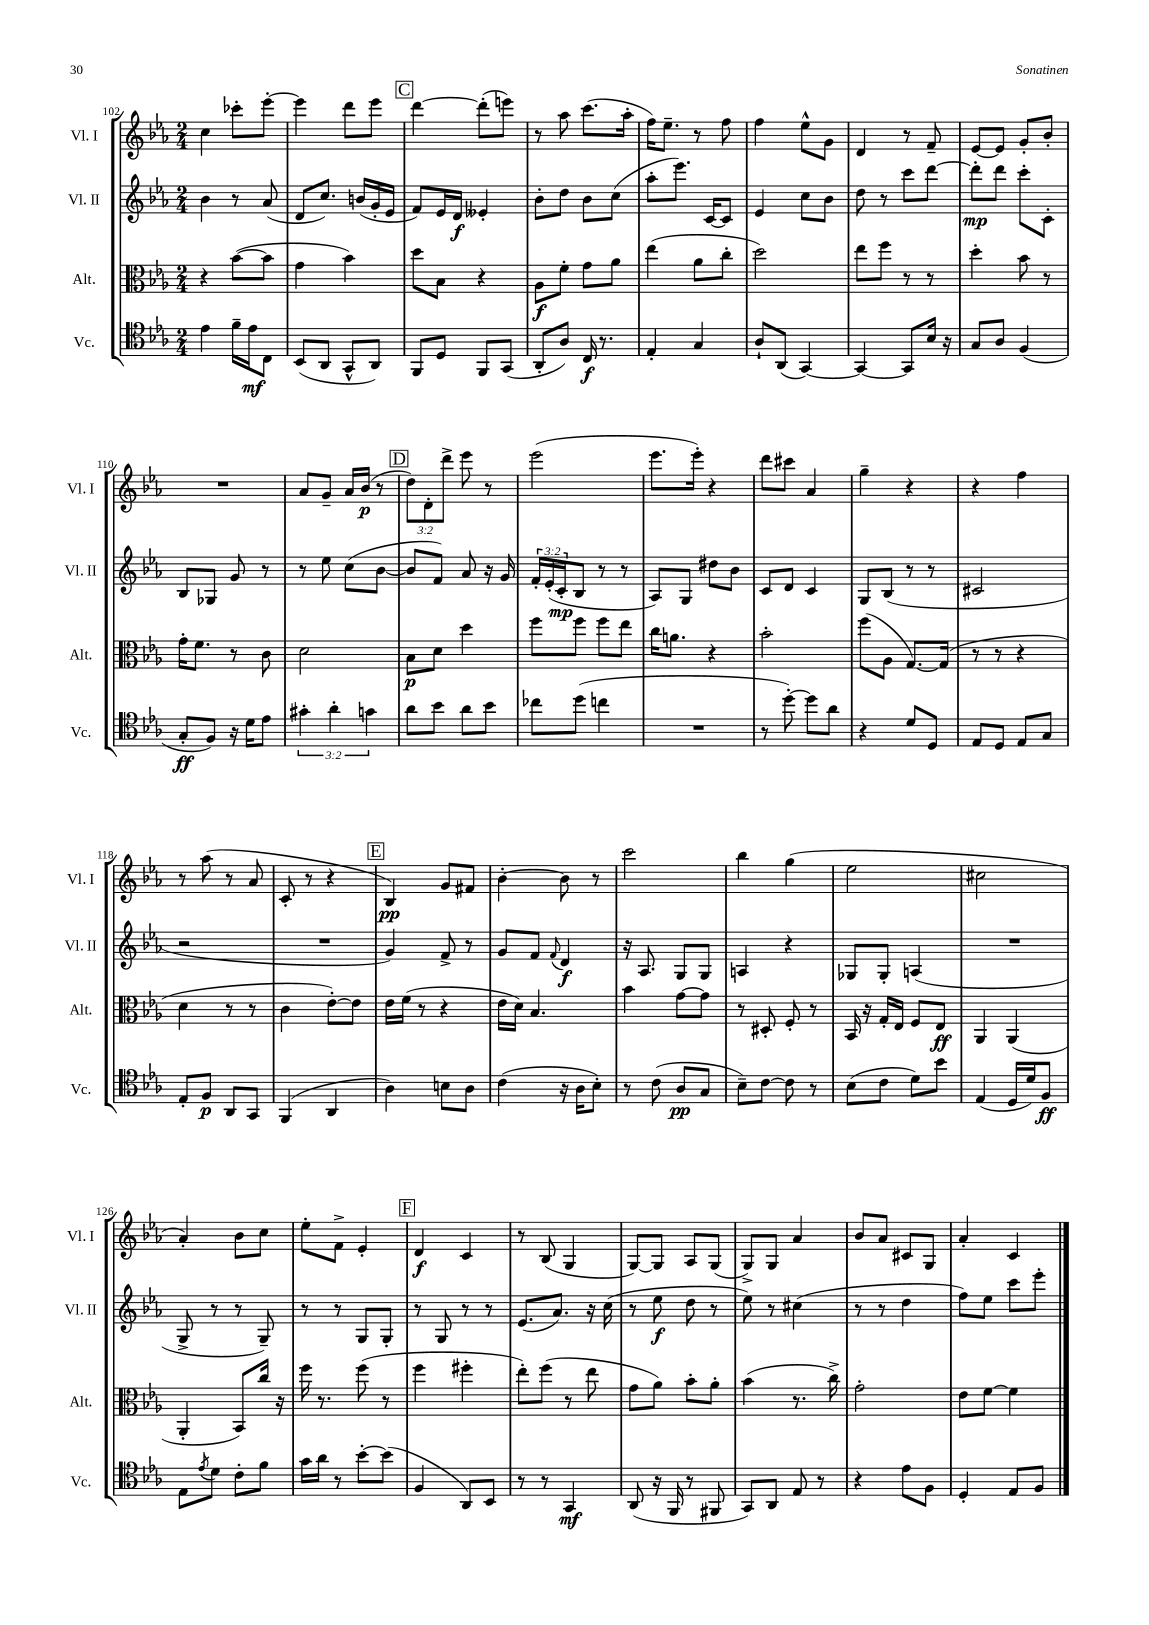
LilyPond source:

<<
\new StaffGroup <<
\new Staff = "s0" \with { instrumentName = "Vl. I" shortInstrumentName = "Vl. I" } {
    \clef treble \key ees \major \numericTimeSignature \time 2/4 \override Staff.TupletNumber.text = #tuplet-number::calc-fraction-text
    c''4 ces'''8-. ees'''8~-. |
    ees'''4 d'''8 ees'''8 |
    \mark \markup { \box "C" } d'''4~ d'''8-.( e'''8) |
    r8 aes''8 c'''8.( aes''16-. |
    f''16) ees''8.-- r8 f''8 |
    f''4 ees''8-^ g'8 |
    d'4 r8 f'8-- |
    ees'8~ ees'8 g'8-. bes'8-. |
    R2 |
    aes'8 g'8-- aes'16 bes'16\p( r8 |
    \mark \markup { \box "D" } \tuplet 3/2 { d''8) d'8-. d'''8-> } ees'''8 r8 |
    ees'''2( |
    ees'''8. ees'''16-.) r4 |
    d'''8 cis'''8 aes'4 |
    g''4-- r4 |
    r4 f''4 |
    r8 aes''8( r8 aes'8 |
    c'8-. r8 r4 |
    \mark \markup { \box "E" } bes4\pp) g'8 fis'8 |
    bes'4~-. bes'8 r8 |
    c'''2 |
    bes''4 g''4( |
    ees''2 |
    cis''2 |
    aes'4-.) bes'8 c''8 |
    ees''8-. f'8-> ees'4-. |
    \mark \markup { \box "F" } d'4\f c'4 |
    r8 bes8( g4 |
    g8~) g8 aes8 g8( |
    g8->) g8 aes'4 |
    bes'8 aes'8 cis'8 g8 |
    aes'4-. c'4 \bar "|." |
}
\new Staff = "s1" \with { instrumentName = "Vl. II" shortInstrumentName = "Vl. II" } {
    \clef treble \key ees \major \numericTimeSignature \time 2/4 \override Staff.TupletNumber.text = #tuplet-number::calc-fraction-text
    bes'4 r8 aes'8( |
    d'8 c''8.) b'16( g'16-. ees'16 |
    \mark \markup { \box "C" } f'8) ees'16 d'16\f eeses'4-. |
    bes'8-. d''8 bes'8 c''8( |
    aes''8-. ees'''8.) c'16~ c'8 |
    ees'4 c''8 bes'8 |
    d''8 r8 c'''8 d'''8~ |
    d'''8-.\mp d'''8 c'''8-. c'8-. |
    bes8 ges8 g'8 r8 |
    r8 ees''8 c''8( bes'8~ |
    \mark \markup { \box "D" } bes'8 f'8) aes'8 r16 g'16 |
    \tuplet 3/2 { f'16-. ees'16-.( c'16-.\mp } bes8 r8 r8 |
    aes8) g8 dis''8 bes'8 |
    c'8 d'8 c'4 |
    g8 bes8( r8 r8 |
    cis'2 |
    r2 |
    R2 |
    \mark \markup { \box "E" } g'4) f'8-> r8 |
    g'8 f'8 \appoggiatura { f'8 } d'4\f |
    r16 aes8. g8 g8 |
    a4 r4 |
    ges8 ges8-. a4( |
    R2 |
    g8-> r8 r8 g8--) |
    r8 r8 g8 g8-. |
    \mark \markup { \box "F" } r8 g8 r8 r8 |
    ees'8.( aes'8.) r16 c''16( |
    r8 ees''8\f d''8 r8 |
    ees''8) r8 cis''4( |
    r8 r8 d''4 |
    f''8) ees''8 c'''8 ees'''8-. \bar "|." |
}
\new Staff = "s2" \with { instrumentName = "Alt." shortInstrumentName = "Alt." } {
    \clef alto \key ees \major \numericTimeSignature \time 2/4
    r4 bes'8~( bes'8 |
    g'4 bes'4) |
    \mark \markup { \box "C" } d''8 bes8 r4 |
    aes8\f f'8-. g'8 aes'8 |
    ees''4( aes'8 c''8-. |
    d''2) |
    ees''8 f''8 r8 r8 |
    d''4-. bes'8 r8 |
    g'16-. f'8. r8 c'8 |
    d'2 |
    \mark \markup { \box "D" } bes8\p d'8 d''4 |
    f''8 f''8 f''8 ees''8 |
    c''16 a'8. r4 |
    bes'2-. |
    f''8( aes8 g8.~) g16( |
    r8 r8 r4 |
    d'4 r8 r8 |
    c'4 ees'8~-.) ees'8 |
    \mark \markup { \box "E" } ees'16 f'16( r8 r4 |
    ees'16 d'16) bes4. |
    bes'4 g'8~ g'8 |
    r8 dis8-. f8-. r8 |
    bes,16 r16 g16-. ees16 f8 ees8\ff |
    aes,4 aes,4( |
    aes,4-. bes,8) c''16 r16 |
    f''16 r8. f''8( r8 |
    \mark \markup { \box "F" } f''4 fis''4-. |
    ees''8-.) f''8( r8 ees''8 |
    g'8 aes'8) bes'8-. aes'8-. |
    bes'4( r8. c''16->) |
    g'2-. |
    ees'8 f'8~ f'4 \bar "|." |
}
\new Staff = "s3" \with { instrumentName = "Vc." shortInstrumentName = "Vc." } {
    \clef tenor \key ees \major \numericTimeSignature \time 2/4 \override Staff.TupletNumber.text = #tuplet-number::calc-fraction-text
    ees'4 f'16-- ees'16\mf c8 |
    bes,8( aes,8 g,8-^ aes,8) |
    \mark \markup { \box "C" } f,8 d8 f,8 g,8( |
    aes,8-. aes8) c16\f r8. |
    ees4-. g4 |
    aes8-! aes,8( g,4~) |
    g,4~ g,8 bes16 r16 |
    g8 aes8 f4( |
    g8-.\ff f8) r16 d'16 ees'8 |
    \tuplet 3/2 { gis'4-. aes'4-. g'4 } |
    \mark \markup { \box "D" } aes'8 bes'8 aes'8 bes'8 |
    ces''8 d''8( c''4 |
    R2 |
    r8 d''8~-.) d''8 aes'8 |
    r4 d'8 d8 |
    ees8 d8 ees8 g8 |
    ees8-. f8\p aes,8 g,8 |
    f,4( aes,4 |
    \mark \markup { \box "E" } aes4) b8 aes8 |
    c'4( r16 aes16 bes8-.) |
    r8 c'8( aes8\pp g8 |
    bes8--) c'8~ c'8 r8 |
    bes8( c'8 d'8) bes'8 |
    ees4( d16 d'16) f8\ff |
    ees8 \acciaccatura { ees'8 } d'8 c'8-. f'8 |
    g'16 aes'16 r8 bes'8~-. bes'8( |
    \mark \markup { \box "F" } f4 aes,8) bes,8 |
    r8 r8 g,4\mf |
    aes,8( r16 f,16 r8 fis,8 |
    g,8) aes,8 ees8 r8 |
    r4 ees'8 f8 |
    d4-. ees8 f8 \bar "|." |
}
>>
>>
\layout { \context { \Score currentBarNumber = #102 } }
